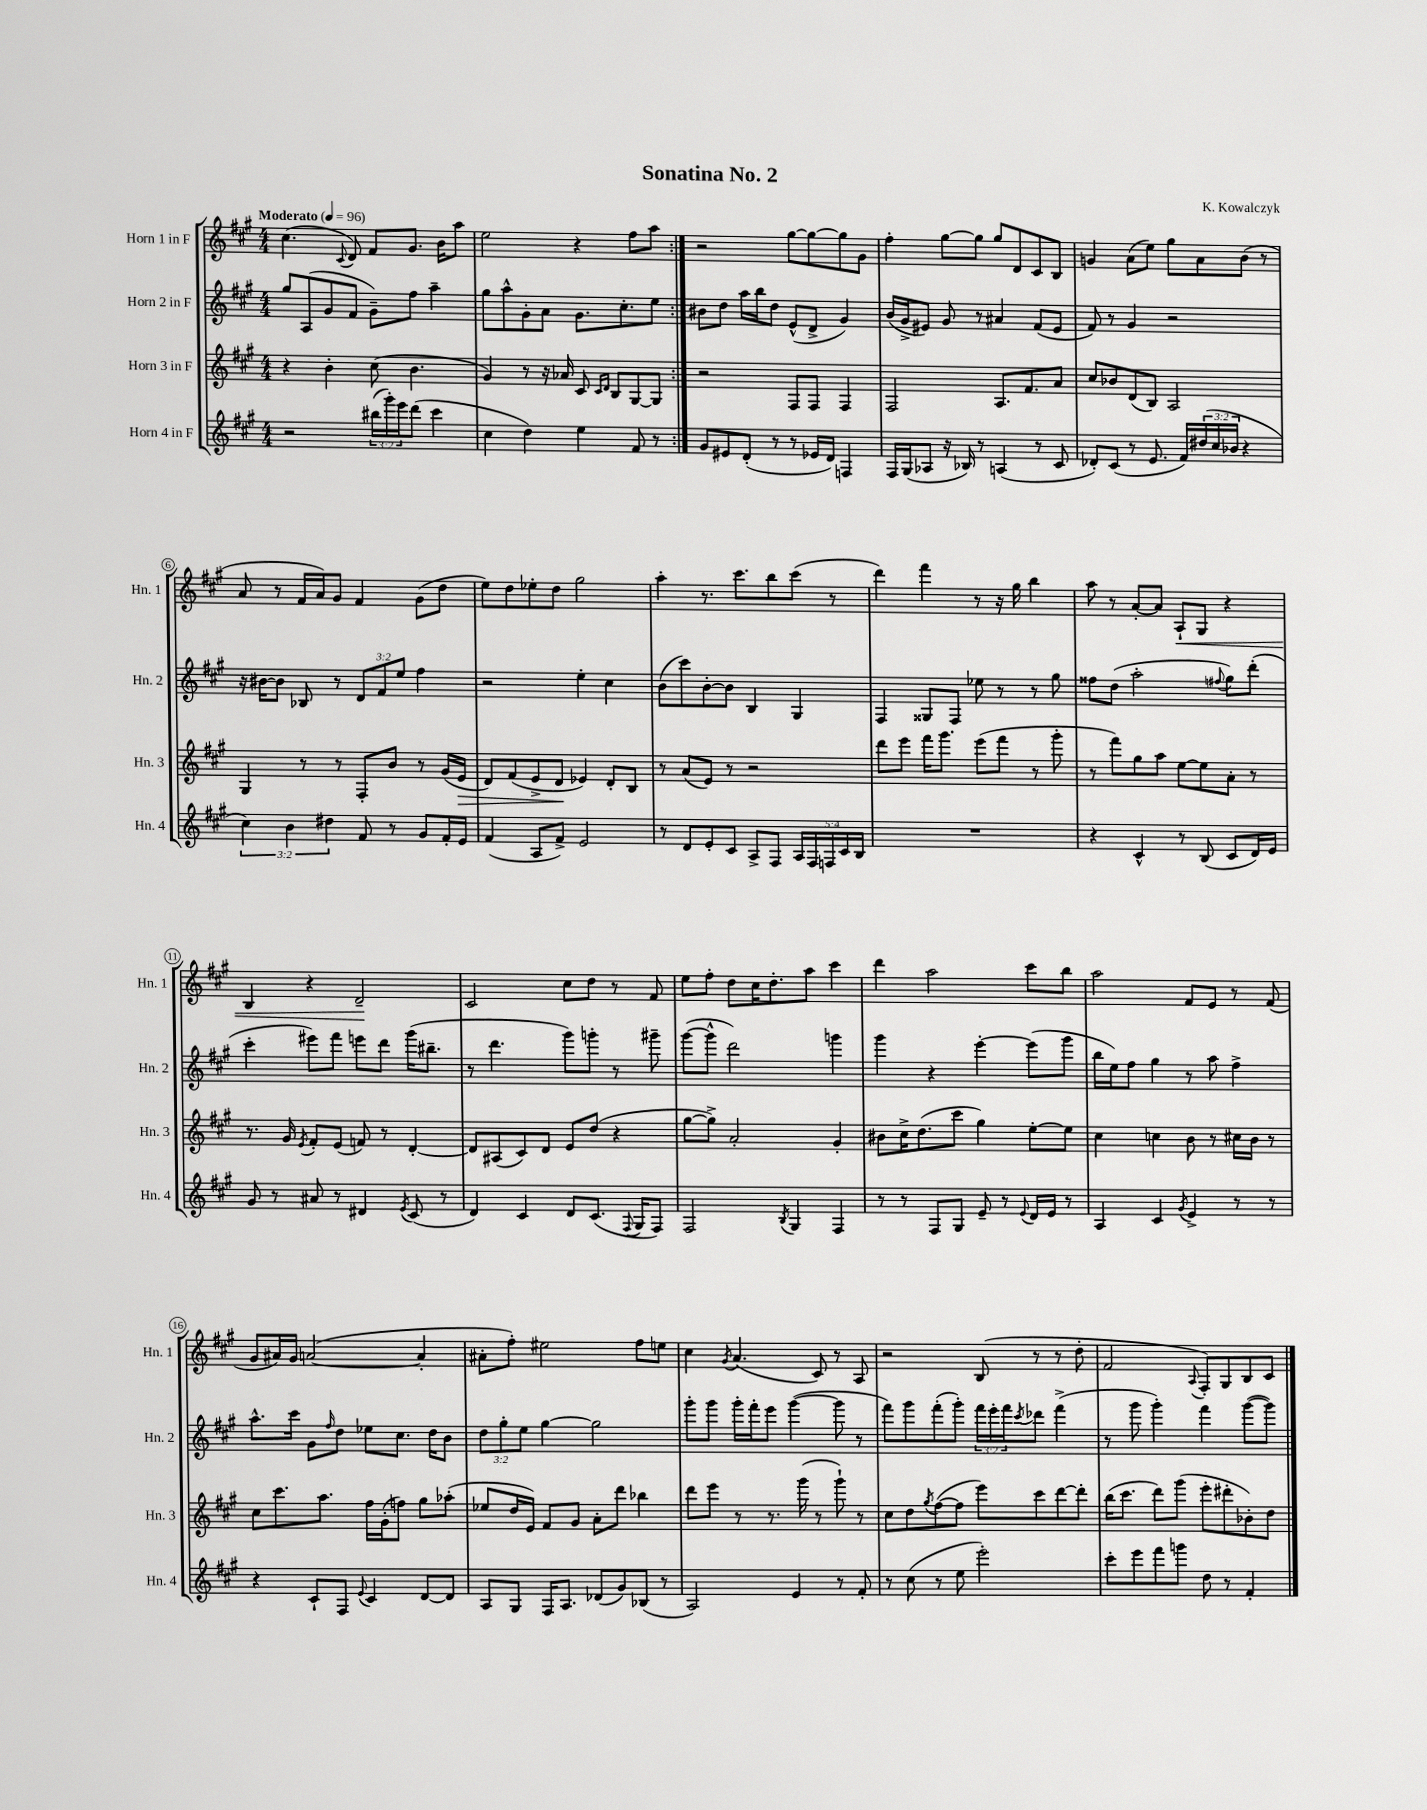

**kern	**kern	**kern	**kern
*staff4	*staff3	*staff2	*staff1
*clefG2	*clefG2	*clefG2	*clefG2
*k[f#c#g#]	*k[f#c#g#]	*k[f#c#g#]	*k[f#c#g#]
*M4/4	*M4/4	*M4/4	*M4/4
*MM96	*MM96	*MM96	*MM96
2r	4r	8gg#	(4.cc#
.	.	(8A	.
.	4b'	8g#	.
.	.	.	8qqc#
.	.	8f#	8d)
(24bb#	(8cc#	8g#~)	8f#
24ggg#')	.	.	.
24eee	.	.	.
(8ddd	4.b	8ff#	8.g#
4ccc#	.	4aa~	.
.	.	.	16b
.	.	.	8aa
=	=	=	=
4cc#	4g#)	8gg#	2ee
.	.	8aa^^	.
4dd)	8r	8g#'	.
.	16r	8a	.
.	16a-	.	.
4ee	8c#	8.g#	4r
.	16qqc#	.	.
.	16qqd	.	.
.	8B	.	.
.	.	8.cc#'	.
8f#	[8G#	.	8ff#
8r	8G#]	8ee	8aa
=:|!	=:|!	=:|!	=:|!
8g#	2r	8b#	2r
8e#	.	8dd	.
(8d'	.	16aa	.
.	.	16bb	.
8r	.	8dd	.
8r	8F#	(8e^^	[8gg#
16e-	8F#	8d^	8gg#_
16d)	.	.	.
4F	4F#	4g#)	8gg#]
.	.	.	8g#
=	=	=	=
16F#	2F#	(16b	4ff#'
(16G#	.	16g#^	.
8A-	.	8e#)	.
16r	.	8g#	[8gg#
16B-)	.	.	.
8r	.	8r	8gg#]
(4A	8.A	4a#	8gg#
.	.	.	8d
.	8.f#	.	.
8r	.	(8f#	8c#
8c#	8a	8e#	8B
=	=	=	=
8d-')	8cc#	8f#)	4g
(8c#	8b-	8r	.
8r	(8d	4g#	(8a
8.e	8B)	.	8ee)
.	2A	2r	8gg#
16f#)	.	.	.
(24dd#	.	.	8a
24cc#	.	.	.
24b-	.	.	.
4r	.	.	(8b
.	.	.	8r
=	=	=	=
6cc#)	4G#	16r	8a
.	.	[16b#	.
.	.	8b#]	8r
6b	.	.	.
.	8r	8B-	16f#
.	.	.	16a)
6dd#	.	.	.
.	8r	8r	8g#
8f#	8F#'	12d	4f#
.	.	12f#	.
8r	8b	.	.
.	.	12ee	.
8g#	8r	4ff#	(8g#
16f#'	(16g#	.	8dd
16e	16e	.	.
=	=	=	=
(4f#	8d)	2r	8ee)
.	(8f#	.	8dd
8A	8e^	.	8ee-'
8f#^)	8d	.	8dd
2e	4e-)	4ee'	2gg#
.	8d'	4cc#	.
.	8B	.	.
=	=	=	=
8r	8r	(8b	4aa'
8d	(8a	8ccc#)	.
8e'	8e)	[8b'	8.r
8c#	8r	8b]	.
.	.	.	8.ccc#
8A^	2r	4B	.
8F#	.	.	8bb
20A	.	4G#	(8ccc#
20F#	.	.	.
20F	.	.	.
.	.	.	8r
20c#	.	.	.
20B	.	.	.
=	=	=	=
1r	8ddd	4F#	4ddd)
.	8eee	.	.
.	16fff#	8G##	4fff#
.	8.ggg#	.	.
.	.	8F#	.
.	(8eee	8ee-	8r
.	8fff#	8r	16r
.	.	.	16gg#
.	8r	8r	4bb
.	8ggg#'	8gg#	.
=	=	=	=
4r	8r	8ff##	8aa
.	8fff#)	(8dd	8r
4c#^^	8gg#	2aa'	[8a'
.	8aa	.	8a]
8r	[8ee	.	8A`
(8B	8ee]	.	8G#
.	.	8qqff#	.
8c#	8a'	8gg#)	4r
16d)	8r	(8ddd'	.
16e	.	.	.
=	=	=	=
8g#	8.r	4ccc#'	4B
8r	.	.	.
.	16g#	.	.
.	8qe	.	.
8a#	8f#'	8eee#)	4r
8r	(8e	8fff#	.
4d#	8f)	8eee	2d~
.	8r	8ddd	.
8qe	.	.	.
(8c#	[4d'	(16ggg#	.
.	.	8.bb#~	.
8r	.	.	.
=	=	=	=
4d)	8d]	8r	2c#
.	(8A#	4.ddd	.
4c#	8c#)	.	.
.	8d	.	.
8d	8e	8ggg#)	8cc#
(8.c#	(8dd	8ggg'	8dd
.	4r	8r	8r
8qqF#	.	.	.
16G#	.	.	.
8F#)	.	8ggg#~	8f#
=	=	=	=
2F#	[8gg#	([8ggg#	8ee
.	8gg#^])	8ggg#^^]	8ff#'
.	2a'	2ddd)	8dd
.	.	.	16cc#
.	.	.	8.dd'
8qB	.	.	.
4G#	.	.	.
.	.	.	8aa
4F#	4g#'	4ggg	4ccc#
=	=	=	=
8r	8b#	4ggg#	4ddd
8r	16cc#^	.	.
.	(8.dd	.	.
8F#	.	4r	2aa
8G#	8ccc#	.	.
8e~	4gg#)	[4eee'	.
8r	.	.	.
8qqe	.	.	.
16d	[8ee'	(8eee]	8ccc#
16e	.	.	.
8r	8ee]	8ggg#	8bb
=	=	=	=
4A	4cc#	16bb	2aa
.	.	16ee)	.
.	.	8ff#	.
4c#	4cc	4gg#	.
8qg#	.	.	.
4e^	8b	8r	8f#
.	8r	8aa	8e
8r	16cc#	4ff#^	8r
.	16b	.	.
8r	8r	.	(8f#
=	=	=	=
4r	8cc#	8.aa^^	8g#
.	8.ccc#	.	16a#)
.	.	16ccc#	16g#
8c#`	.	8g#	([2a
.	8.aa	.	.
.	.	16qqff#	.
8F#	.	8dd	.
8qqe	.	.	.
4c#	16ff#	8ee-	.
.	(16g#'	.	.
.	8ff)	8.cc#	.
[8d	8gg#	.	4a']
.	.	16dd	.
8d]	(8aa-'	8b	.
=	=	=	=
8A	8ee-	12dd	8a#'
.	.	12gg#'	.
8G#	16dd	.	8ff#')
.	.	12ee	.
.	16e)	.	.
16F#	8f#	[4gg#	2ee#
8.A	.	.	.
.	8g#	.	.
(8d-	8a'	2gg#]	.
8g#)	8ddd	.	.
(8B-	4bb-	.	8ff#
8r	.	.	8ee
=	=	=	=
2A)	8ddd	8ggg#'	4cc#
.	8eee	8ggg#	.
.	.	.	8qg#
.	8r	16ggg#'	(4.a
.	.	16fff#'	.
.	8.r	8eee	.
4e	.	([4ggg#	.
.	(16ggg#	.	.
.	8r	.	8c#)
8r	8ggg#`)	8ggg#]	8r
8f#'	8r	8r	8A
=	=	=	=
8r	8cc#	8fff#)	2r
(8cc#	8dd	8ggg#	.
.	8qgg#	.	.
8r	([8ff#	(8fff#'	.
8ee	8ff#]	8ggg#')	.
2eee')	8eee)	24fff#	(8B
.	.	24eee'	.
.	.	24fff#	.
.	.	8qccc#	.
.	8ccc#	8ddd-	8r
.	[8ddd	(4fff#^	8r
.	8ddd']	.	8dd'
=	=	=	=
8ccc#'	(16bb	8r	2f#
.	8.ccc#	.	.
8eee	.	8ggg#	.
8fff#	8ddd)	4ggg#')	.
8ggg	(8ggg#	.	.
.	.	.	8qqA
8dd	8eee'	4fff#	8F#')
8r	8ddd#'	.	8G#
4f#'	8b-')	([8ggg#	8B
.	8dd	8ggg#])	8c#
==	==	==	==
*-	*-	*-	*-
